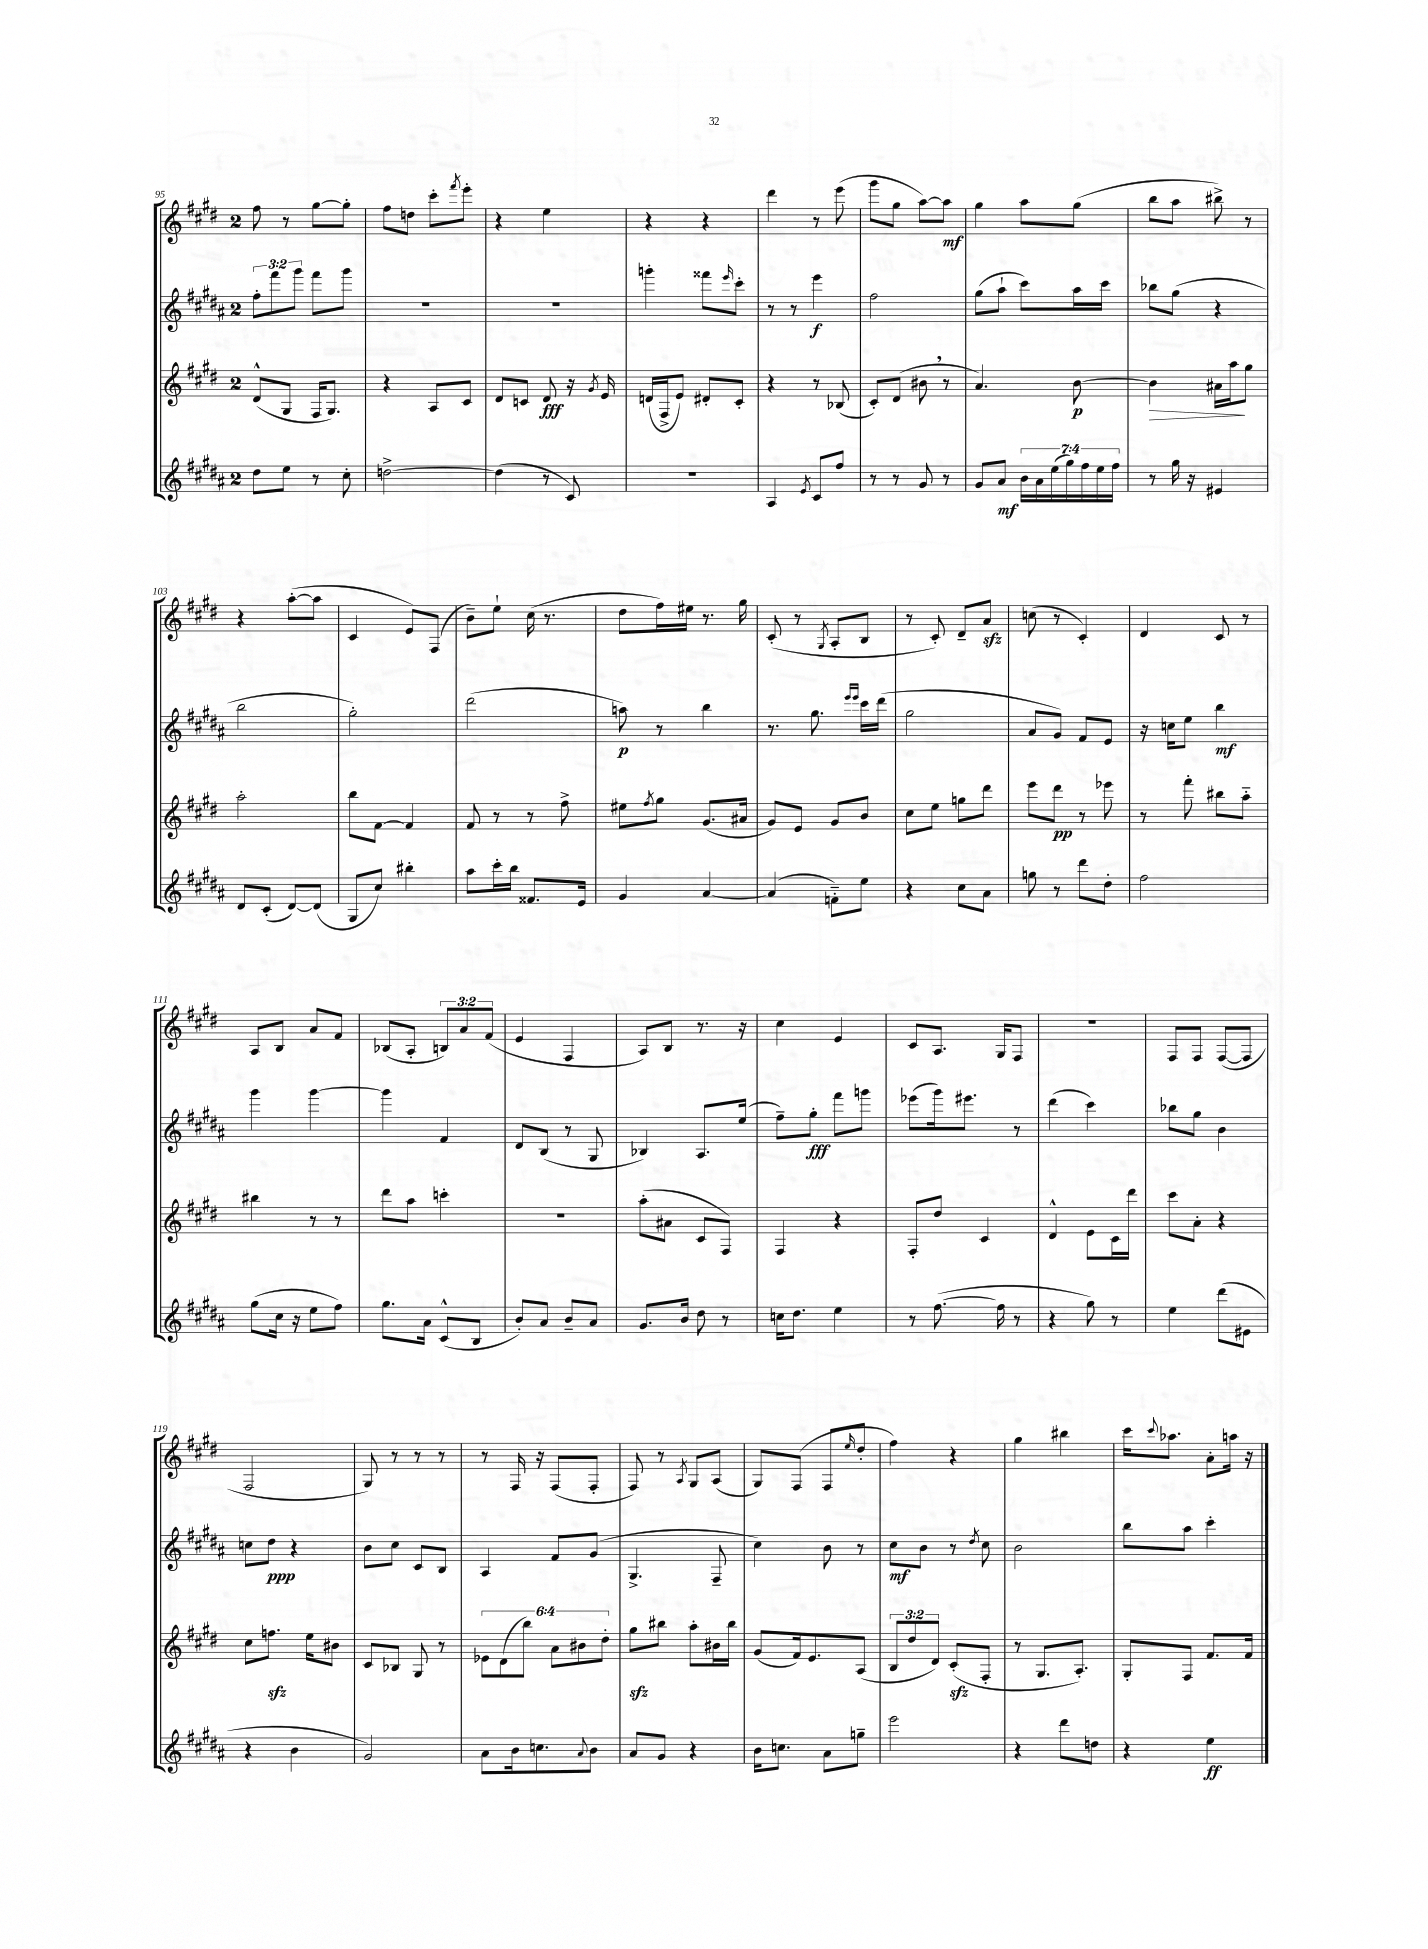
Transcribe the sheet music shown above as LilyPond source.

<<
\new StaffGroup <<
\new Staff = "s0" {
    \clef treble \key e \major \once \override Staff.TimeSignature.style = #'single-digit \time 2/4 \override Staff.TupletNumber.text = #tuplet-number::calc-fraction-text
    fis''8 r8 gis''8~ gis''8-. |
    fis''8 d''8 cis'''8-. \acciaccatura { fis'''8 } e'''8-. |
    r4 e''4 |
    r4 r4 |
    dis'''4 r8 e'''8( |
    gis'''8 gis''8 a''8~) a''8\mf |
    gis''4 a''8 gis''8( |
    b''8 a''8 bis''8->) r8 |
    r4 a''8~-.( a''8 |
    cis'4 e'8) fis8( |
    b'8--) e''8-! cis''16( r8. |
    dis''8 fis''16) eis''16 r8. gis''16 |
    cis'8-.( r8 \acciaccatura { gis8 } a8-. b8 |
    r8 cis'8-.) dis'8-- a'8\sfz |
    c''8( r8 cis'4-.) |
    dis'4 cis'8 r8 |
    a8 b8 a'8 fis'8 |
    bes8( a8-. \tuplet 3/2 { b8) a'8 fis'8( } |
    e'4 fis4 |
    a8) b8 r8. r16 |
    cis''4 e'4 |
    cis'8 a8. gis16 fis8 |
    r2 |
    fis8 fis8 fis8~( fis8 |
    fis2 |
    gis8) r8 r8 r8 |
    r8 fis16 r16 fis8( fis8-. |
    fis8) r8 \acciaccatura { a8 } gis8 a8( |
    gis8) fis8( fis8 \grace { e''16 } dis''8-. |
    fis''4) r4 |
    gis''4 bis''4 |
    cis'''16 \appoggiatura { cis'''8 } aes''8. a'8-. a''16 r16 \bar "|." |
}
\new Staff = "s1" {
    \clef treble \key b \major \once \override Staff.TimeSignature.style = #'single-digit \time 2/4 \override Staff.TupletNumber.text = #tuplet-number::calc-fraction-text
    \tuplet 3/2 { fis''8-. fis'''8 gis'''8 } fis'''8 gis'''8 |
    R2 |
    r2 |
    g'''4-. fisis'''8 \grace { e'''16 } cis'''8-. |
    r8 r8 e'''4\f |
    fis''2 |
    gis''8( ais''8-! cis'''8) ais''16 cis'''16 |
    bes''8 gis''8( r4 |
    b''2 |
    gis''2-.) |
    dis'''2( |
    a''8\p) r8 b''4 |
    r8. gis''8. \grace { e'''16 e'''16 } cis'''16 dis'''16( |
    gis''2 |
    ais'8 gis'8) fis'8 e'8 |
    r16 c''16 e''8 b''4\mf |
    gis'''4 gis'''4~ |
    gis'''4 fis'4 |
    dis'8 b8( r8 gis8 |
    bes4) ais8. e''16( |
    fis''8--) gis''8-.\fff fis'''8 g'''8 |
    ees'''8( gis'''16) eis'''8. r8 |
    dis'''4( cis'''4) |
    bes''8 gis''8 b'4 |
    c''8 dis''8\ppp r4 |
    b'8 cis''8 cis'8 b8 |
    ais4 fis'8 gis'8( |
    gis4.-> fis8-- |
    cis''4) b'8 r8 |
    cis''8\mf b'8 r8 \acciaccatura { dis''8 } cis''8 |
    b'2 |
    b''8 ais''8 cis'''4-. \bar "|." |
}
\new Staff = "s2" {
    \clef treble \key e \major \once \override Staff.TimeSignature.style = #'single-digit \time 2/4 \override Staff.TupletNumber.text = #tuplet-number::calc-fraction-text
    dis'8-^( gis8 fis16 gis8.) |
    r4 a8 cis'8 |
    dis'8 c'8 dis'8\fff r16 \acciaccatura { gis'8 } e'16 |
    d'16( fis16-> e'8) dis'8-. cis'8-. |
    r4 r8 bes8( |
    cis'8-.) dis'8( bis'8 \breathe r8 |
    a'4.) b'8~\p |
    b'4\> ais'16 a''16\! gis''8 |
    a''2-. |
    b''8 fis'8~ fis'4 |
    fis'8 r8 r8 fis''8-> |
    eis''8 \acciaccatura { fis''8 } gis''8 gis'8.( ais'16 |
    gis'8) e'8 gis'8 b'8 |
    cis''8 e''8 g''8 dis'''8 |
    e'''8 dis'''8\pp r8 ees'''8 |
    r8 fis'''8-. bis''8 a''8-_ |
    bis''4 r8 r8 |
    dis'''8 a''8 c'''4-. |
    R2 |
    a''8-.( ais'8 cis'8 fis8) |
    fis4 r4 |
    fis8-. dis''8 cis'4 |
    dis'4-^ e'8 cis'16 dis'''16 |
    cis'''8 a'8-. r4 |
    cis''8 f''8.\sfz e''16 bis'8 |
    cis'8 bes8 gis8 r8 |
    \tuplet 6/4 { ees'8 dis'8( b''8) a'8 bis'8 dis''8-. } |
    gis''8\sfz bis''8 a''8-. bis'16 bis''16 |
    gis'8( fis'16) e'8. a8( |
    \tuplet 3/2 { b8 dis''8 dis'8) } cis'8-.\sfz( fis8-. |
    r8 gis8. a8.-.) |
    gis8-. fis8 fis'8. fis'16 \bar "|." |
}
\new Staff = "s3" {
    \clef treble \key b \major \once \override Staff.TimeSignature.style = #'single-digit \time 2/4 \override Staff.TupletNumber.text = #tuplet-number::calc-fraction-text
    dis''8 e''8 r8 cis''8-. |
    d''2~-> |
    d''4( r8 cis'8) |
    R2 |
    ais4 \acciaccatura { e'8 } cis'8 fis''8 |
    r8 r8 gis'8 r8 |
    gis'8 ais'8\mf \tuplet 7/4 { b'16 ais'16 e''16( gis''16) fis''16 e''16 fis''16 } |
    r8 gis''16 r16 eis'4 |
    dis'8 cis'8-.( dis'8~) dis'8( |
    gis8 cis''8) bis''4-. |
    ais''8 cis'''16-. b''16 fisis'8. e'16 |
    gis'4 ais'4~ |
    ais'4( f'8-_) e''8 |
    r4 cis''8 ais'8 |
    g''8 r8 dis'''8 dis''8-. |
    fis''2 |
    gis''8( cis''16 r16 e''8 fis''8) |
    gis''8. ais'16 cis'8-^( b8 |
    b'8-.) ais'8 b'8-- ais'8 |
    gis'8. b'16 dis''8 r8 |
    c''16 dis''8. e''4 |
    r8 fis''8.~( fis''16 r8 |
    r4 gis''8) r8 |
    e''4 dis'''8( eis'8 |
    r4 b'4 |
    gis'2) |
    ais'8 b'16 c''8. \appoggiatura { ais'8 } b'8 |
    ais'8 gis'8 r4 |
    b'16 c''8. ais'8 g''8-- |
    e'''2 |
    r4 dis'''8 d''8 |
    r4 e''4\ff \bar "|." |
}
>>
>>
\layout { \context { \Score currentBarNumber = #95 } }
